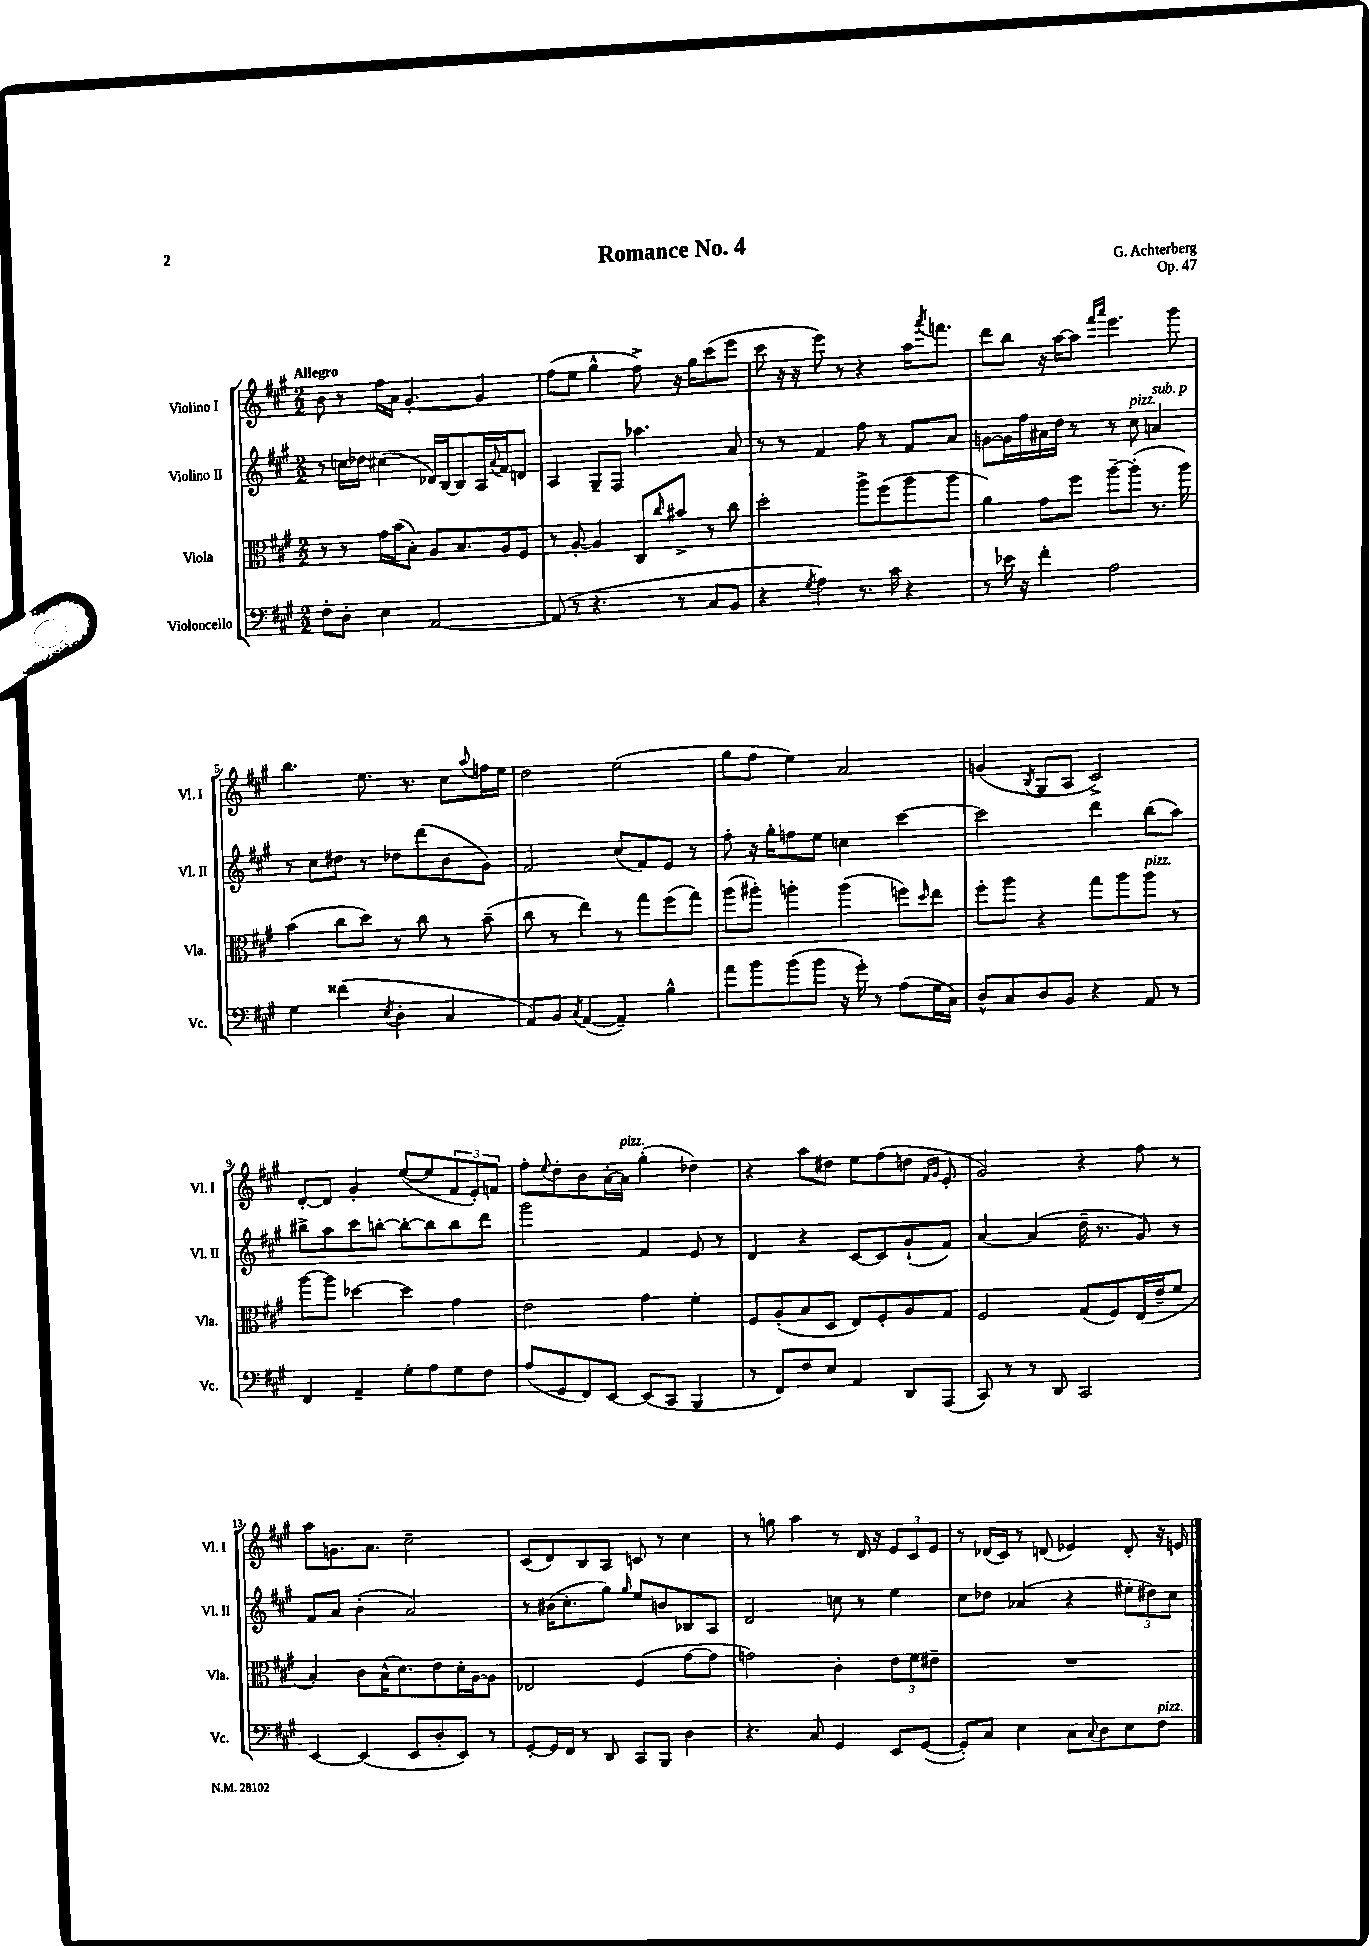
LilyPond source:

\header { title = "Romance No. 4" composer = "G. Achterberg" opus = "Op. 47" }
<<
\new StaffGroup <<
\new Staff = "s0" \with { instrumentName = "Violino I" shortInstrumentName = "Vl. I" } {
    \clef treble \key a \major \numericTimeSignature \time 2/2 \tempo "Allegro"
    b'8 r8 fis''16 a'16 gis'4.~-. gis'4 |
    fis''8( e''8 gis''4-^ fis''8->) r16 gis''16 cis'''8( e'''8 |
    cis'''8 r16 r16 e'''8) r8 r4 a''16 \acciaccatura { a'''8 } f'''8. |
    d'''8 b''8 r16 a''16~ a''8 \grace { fis'''16 a'''16 } e'''4. gis'''8 |
    b''4. e''8. r8. cis''8 \appoggiatura { a''8 } f''16 e''16 |
    d''2 e''2( |
    gis''8 fis''8 e''4) a'2 |
    g'4( \acciaccatura { b8 } gis8 a8 cis'2->) |
    d'8~-. d'8 gis'4-. e''8~( e''8 \tuplet 3/2 { fis'8 e'8-.) f'8 } |
    fis''8-. \appoggiatura { e''8 } d''8-. b'8 a'16~-. a'16^\markup { \italic "pizz." } gis''4-.( des''4) |
    r4 a''8 dis''8 e''8 fis''8( d''8 \grace { fis'16 gis'16 } e'8-. |
    gis'2) r4 fis''8 r8 |
    a''8 g'8. a'8. cis''2-- |
    cis'8( d'8) b8 a8 c'8 r8 cis''4 |
    r8 g''8 a''4 r8 d'16 r16 \tuplet 3/2 { e'8 cis'8 e'8 } |
    r8 des'16( cis'16) r8 d'8( ees'4) d'8-. r16 e'16 \bar "|." |
}
\new Staff = "s1" \with { instrumentName = "Violino II" shortInstrumentName = "Vl. II" } {
    \clef treble \key a \major \numericTimeSignature \time 2/2
    r8 c''16 des''16 cis''4( des'16) b16~ b8 a16 \appoggiatura { a'8 } fis'16 d'8 |
    a4 gis8-- fis8 aes''4. a'8 |
    r8 r8 fis'4 fis''8 r8 fis'8 a'8 |
    g'8~ g'16 fis''16 ais'16 d''16 r8 r8 cis''8^\markup { \italic "pizz." } a'4^\markup { \italic "sub. p" } |
    r8 cis''8 dis''8 r8 des''8 d'''8( b'8 gis'8) |
    fis'2 cis''8( fis'8) e'8 r8 |
    fis''8-. r16 gis''16-. f''8 e''8 c''4 cis'''4~ |
    cis'''2 d'''4 b''8( a''8) |
    bis''8-> a''8 cis'''8 b''8~-. b''8~-. b''8 b''8 d'''8 |
    gis'''2 fis'4 e'8 r8 |
    d'4 r4 cis'8~ cis'8 gis'8-!( fis'8) |
    a'4~ a'4( d''16-- r8. gis'8) r8 |
    fis'8 a'8 b'4-.( a'2) |
    r8 bis'16( cis''8.-. gis''8) \grace { gis''16 } e''8 b'8 bes8 a8 |
    d'2 c''8 r8 e''4 |
    cis''8 des''8 aes'4( r4 \tuplet 3/2 { eis''8-. dis''8) cis''8 } \bar "|." |
}
\new Staff = "s2" \with { instrumentName = "Viola" shortInstrumentName = "Vla." } {
    \clef alto \key a \major \numericTimeSignature \time 2/2
    r8 r8 gis'16 b'16( b8-.) a8 b8. a16 fis8 |
    r8 a8~-. a4 cis8 \grace { cis''16 } bis'8-> r8 cis''8 |
    d''2-. a''8-> fis''8( a''8 a''8 |
    a'4) gis'8 fis''8 a''8~-- a''8-.( r8. a''16) |
    b'4( cis''8 d''8) r8 cis''8 r8 b'8--( |
    cis''8 r8 e''4) r8 gis''8 fis''8( gis''8) |
    a''8( ais''8-.) a''4-. a''4( f''8) \grace { d''16 } e''8 |
    fis''8-. a''8 r4 gis''8 a''8 a''8^\markup { \italic "pizz." } r8 |
    a''8~ a''8 des''4~ des''4 gis'4 |
    e'2 gis'4 fis'4-. |
    fis8 a8-.( b8 d8 e8) fis8-. a8 gis8 |
    fis2 gis8( fis8) e16( e'16-- fis'8 |
    b4-.) cis'8 b16-^( d'8.) e'8 d'16-. a16~ a8 |
    ees2 fis4( gis'8~ gis'8 |
    g'2) cis'4-. \tuplet 3/2 { e'8 fis'8 eis'8-- } |
    R1 \bar "|." |
}
\new Staff = "s3" \with { instrumentName = "Violoncello" shortInstrumentName = "Vc." } {
    \clef bass \key a \major \numericTimeSignature \time 2/2
    fis8-. d8-. e4 a,2~ |
    a,8( r8 r4. r8 cis8 b,8 |
    r4 \acciaccatura { gis8 } a4) r8. cis'16 r4 |
    r8 ees'16 r16 fis'4-. a2 |
    gis4 fisis'4( \acciaccatura { e8 } d4-. cis4 |
    a,8) b,8 \acciaccatura { cis8 } a,4~( a,4--) b4-^ |
    a'8 b'8 b'8( b'8 r16 gis'16-.) r8 a8( gis16 cis16) |
    d8-^ cis8 d8 b,8 r4 a,8 r8 |
    fis,4 a,4-- gis8-. a8 gis8 fis8 |
    a8( gis,8 fis,8) e,8~ e,8( cis,8 b,,4 |
    r8 fis,8) fis8 e8 a,4 d,8 a,,8( |
    cis,8) r8 r8 d,8 cis,2 |
    e,4~ e,4( e,8 d8-. e,8) r8 |
    gis,8~-. gis,16 fis,16 r8 d,8 cis,8 b,,8 d4 |
    r4. cis8 gis,4 e,8 gis,8~( |
    gis,8-.) cis8 e4 cis8 \appoggiatura { cis8 } d8 e8 fis8^\markup { \italic "pizz." } \bar "|." |
}
>>
>>
